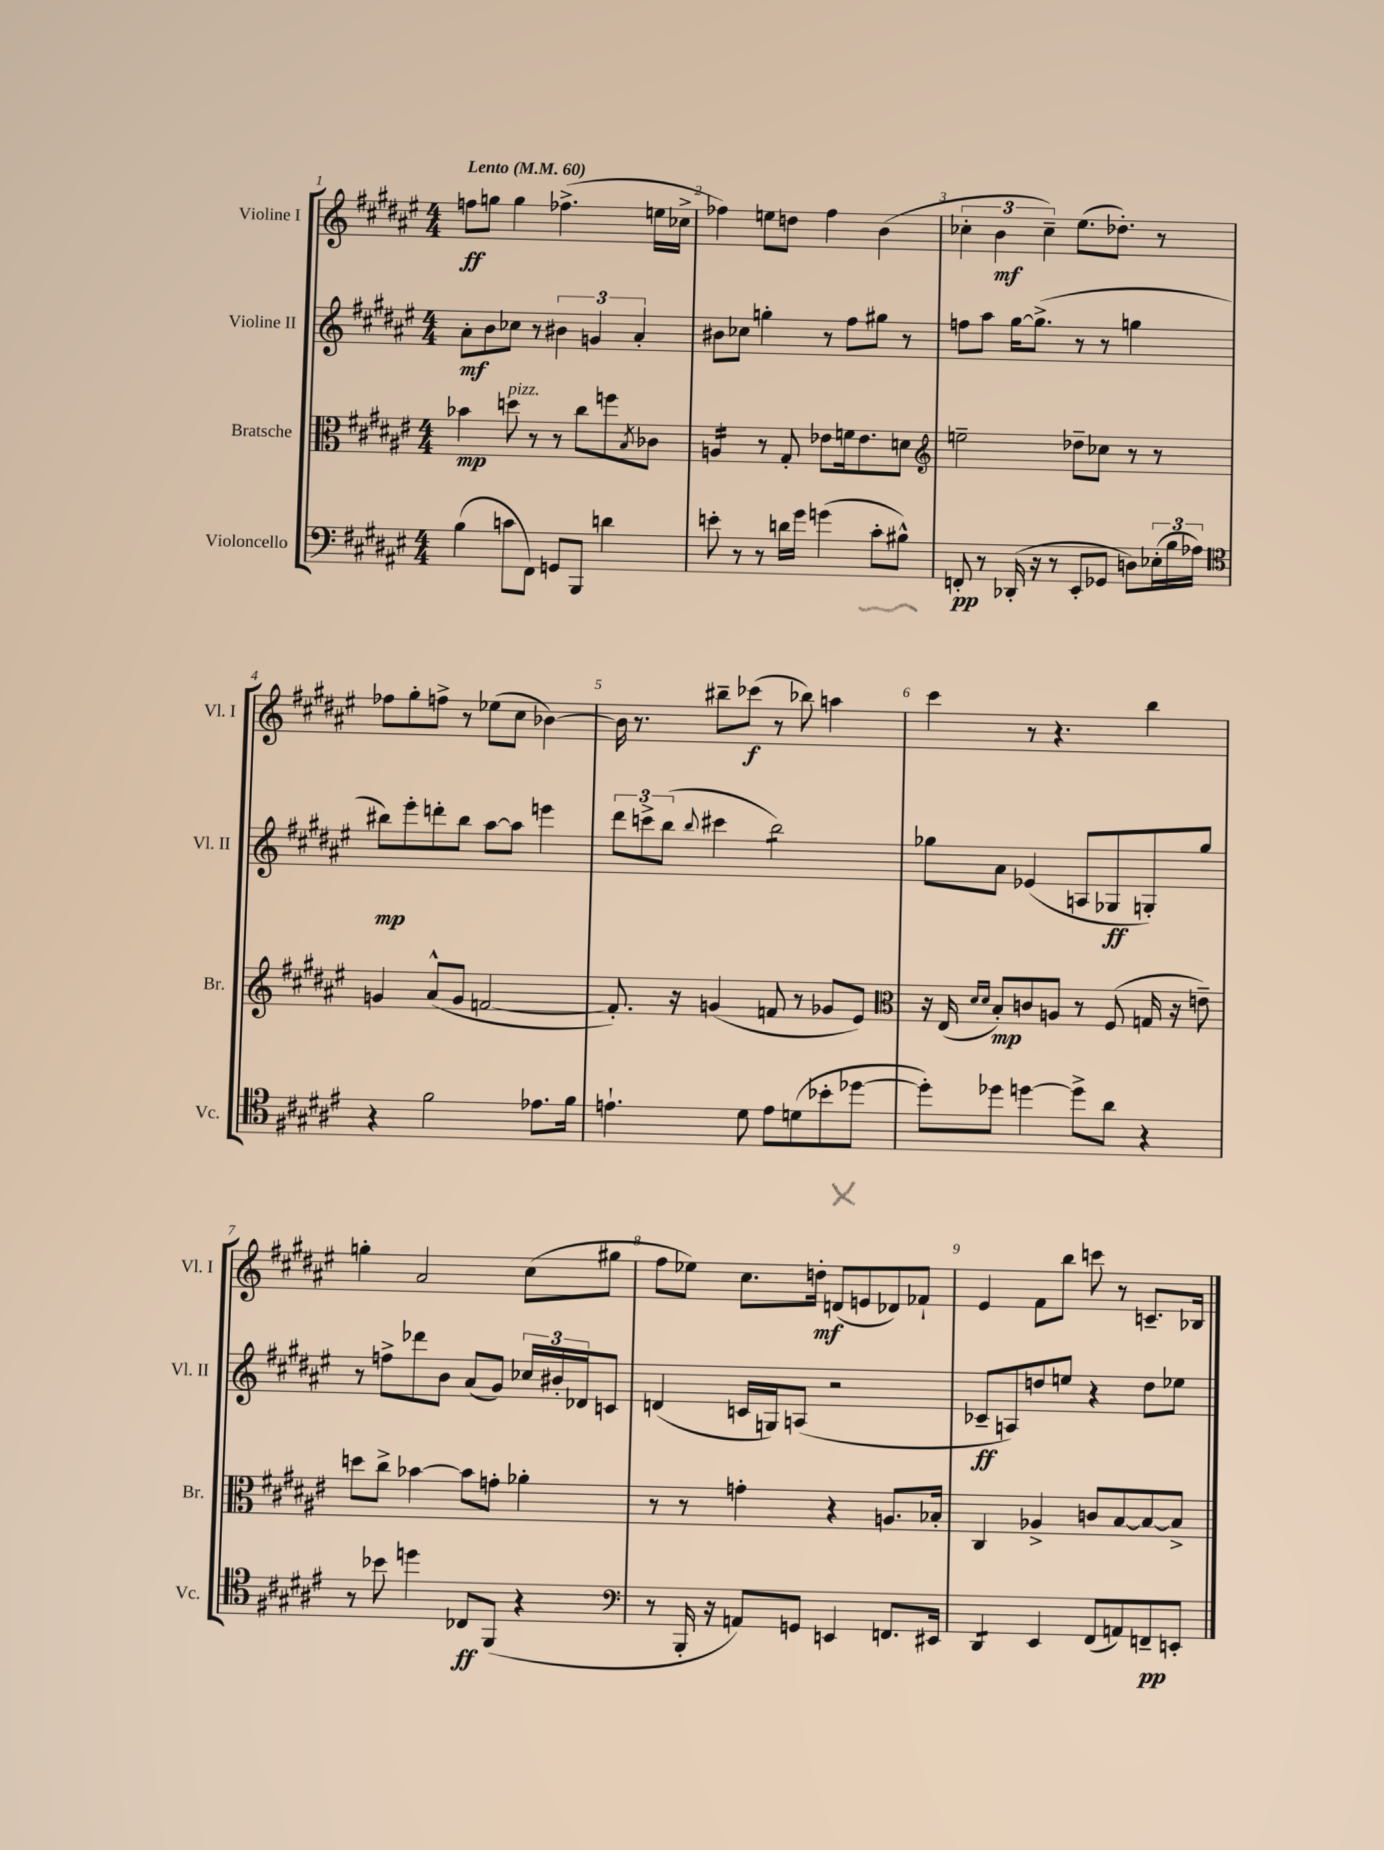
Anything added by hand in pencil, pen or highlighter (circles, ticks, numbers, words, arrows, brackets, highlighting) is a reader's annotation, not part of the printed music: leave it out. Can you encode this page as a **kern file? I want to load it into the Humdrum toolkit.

**kern	**kern	**kern	**kern
*staff4	*staff3	*staff2	*staff1
*clefF4	*clefC3	*clefG2	*clefG2
*k[f#c#g#d#a#e#]	*k[f#c#g#d#a#e#]	*k[f#c#g#d#a#e#]	*k[f#c#g#d#a#e#]
*M4/4	*M4/4	*M4/4	*M4/4
*MM60	*MM60	*MM60	*MM60
(4B	4b-	8a#'	8ff
.	.	8b	8gg
8c	8dd	8cc-	4gg
8FF#)	8r	8r	.
8GG	8r	6b#	(4.ff-^
8BBB	8cc#	.	.
.	.	6g	.
4d	8ff	.	.
.	.	6a#'	.
.	8qB	.	.
.	8c-	.	16ee
.	.	.	16cc-^
=	=	=	=
8e'	4A	8b#	4ff-)
8r	.	8cc-	.
8r	8r	4gg'	8ee
16d	8G#'	.	8dd
16g#	.	.	.
(4g	8e-	8r	4ff-
.	16f	8ff#	.
.	8.e-	.	.
8c#'	.	8gg#	(4b
8B#^^)	8d	8r	.
=	=	=	=
*	*clefG2	*	*
8FF'	2ee~	8ff	6cc-'
8r	.	8aa#	.
.	.	.	6b
(16DD-'	.	[16gg#	.
16r	.	(8.gg#^]	.
.	.	.	6cc-~)
8r	.	.	.
8EE#'	8dd-~	8r	(8.ee#
8GG-	8cc-	8r	.
.	.	.	8.dd-')
8D)	8r	4gg	.
(24E-'	8r	.	8r
24B	.	.	.
24A-)	.	.	.
=	=	=	=
*clefC4	*	*	*
4r	4g	8bb#)	8ff-
.	.	8eee#'	8gg#'
2f#	(8a#^^	8ddd'	8ff^
.	8g	8bb#	8r
.	[2f	[8aa#	(8ee-
.	.	8aa#]	8cc#
8.e-	.	4eee	[4b-)
16f#	.	.	.
=	=	=	=
4.e`	8.f'])	12ddd#	16b-]
.	.	.	8.r
.	.	12ccc^	.
.	.	(12bb	.
.	16r	.	.
.	.	8qqbb	.
.	(4g	4ccc#	8bb#~
8d#	.	.	(8ccc-
8e	8f	2bb)	8r
(8d	8r	.	8bb-)
8b-'	8g-	.	4aa
[8dd-	8e#)	.	.
=	=	=	=
*	*clefC3	*	*
8dd-'])	16r	8gg-	4ccc#
.	(16E#	.	.
.	16qqd#	.	.
.	16qqd#	.	.
8dd-	8B')	8a#	.
[4dd	8c	(4e-	8r
.	8A	.	4.r
8dd^]	8r	8A	.
8a#	(8F#	8G-	.
4r	16G	8G')	4bb
.	16r	.	.
.	8e~)	8gg-	.
=	=	=	=
8r	8dd	8r	4gg'
8b-	8cc#^	8ff^	.
4dd	[4b-	8ddd-	2a#
.	.	8b	.
8C-	8b-]	(8a#	.
(8FF#	8g'	8g#)	.
4r	4a-'	24cc-	(8cc#
.	.	24b#'	.
.	.	24d-	.
.	.	8c	8gg#
=	=	=	=
*clefF4	*	*	*
8r	8r	(4d	8ff#
16BBB'	8r	.	8ee-)
16r	.	.	.
8AA)	4g'	16c	8.cc#
.	.	16G)	.
8GG	.	(8A	.
.	.	.	16dd'
4EE	4r	2r	(8d
.	.	.	8e
8.FF	8.A	.	8d-)
.	.	.	8f-`
16EE#	16B-'	.	.
=	=	=	=
4DD#	4C#	8c-~	4e#
.	.	8A)	.
4EE#	4A-^	8dd	8f#
.	.	8ee	8bb
(8FF#	8c	4r	8ccc
8AA)	[8B	.	8r
8FF~	8B_	8dd	8.c~
8EE'	8B^]	8ee-	.
.	.	.	16B-
==	==	==	==
*-	*-	*-	*-
